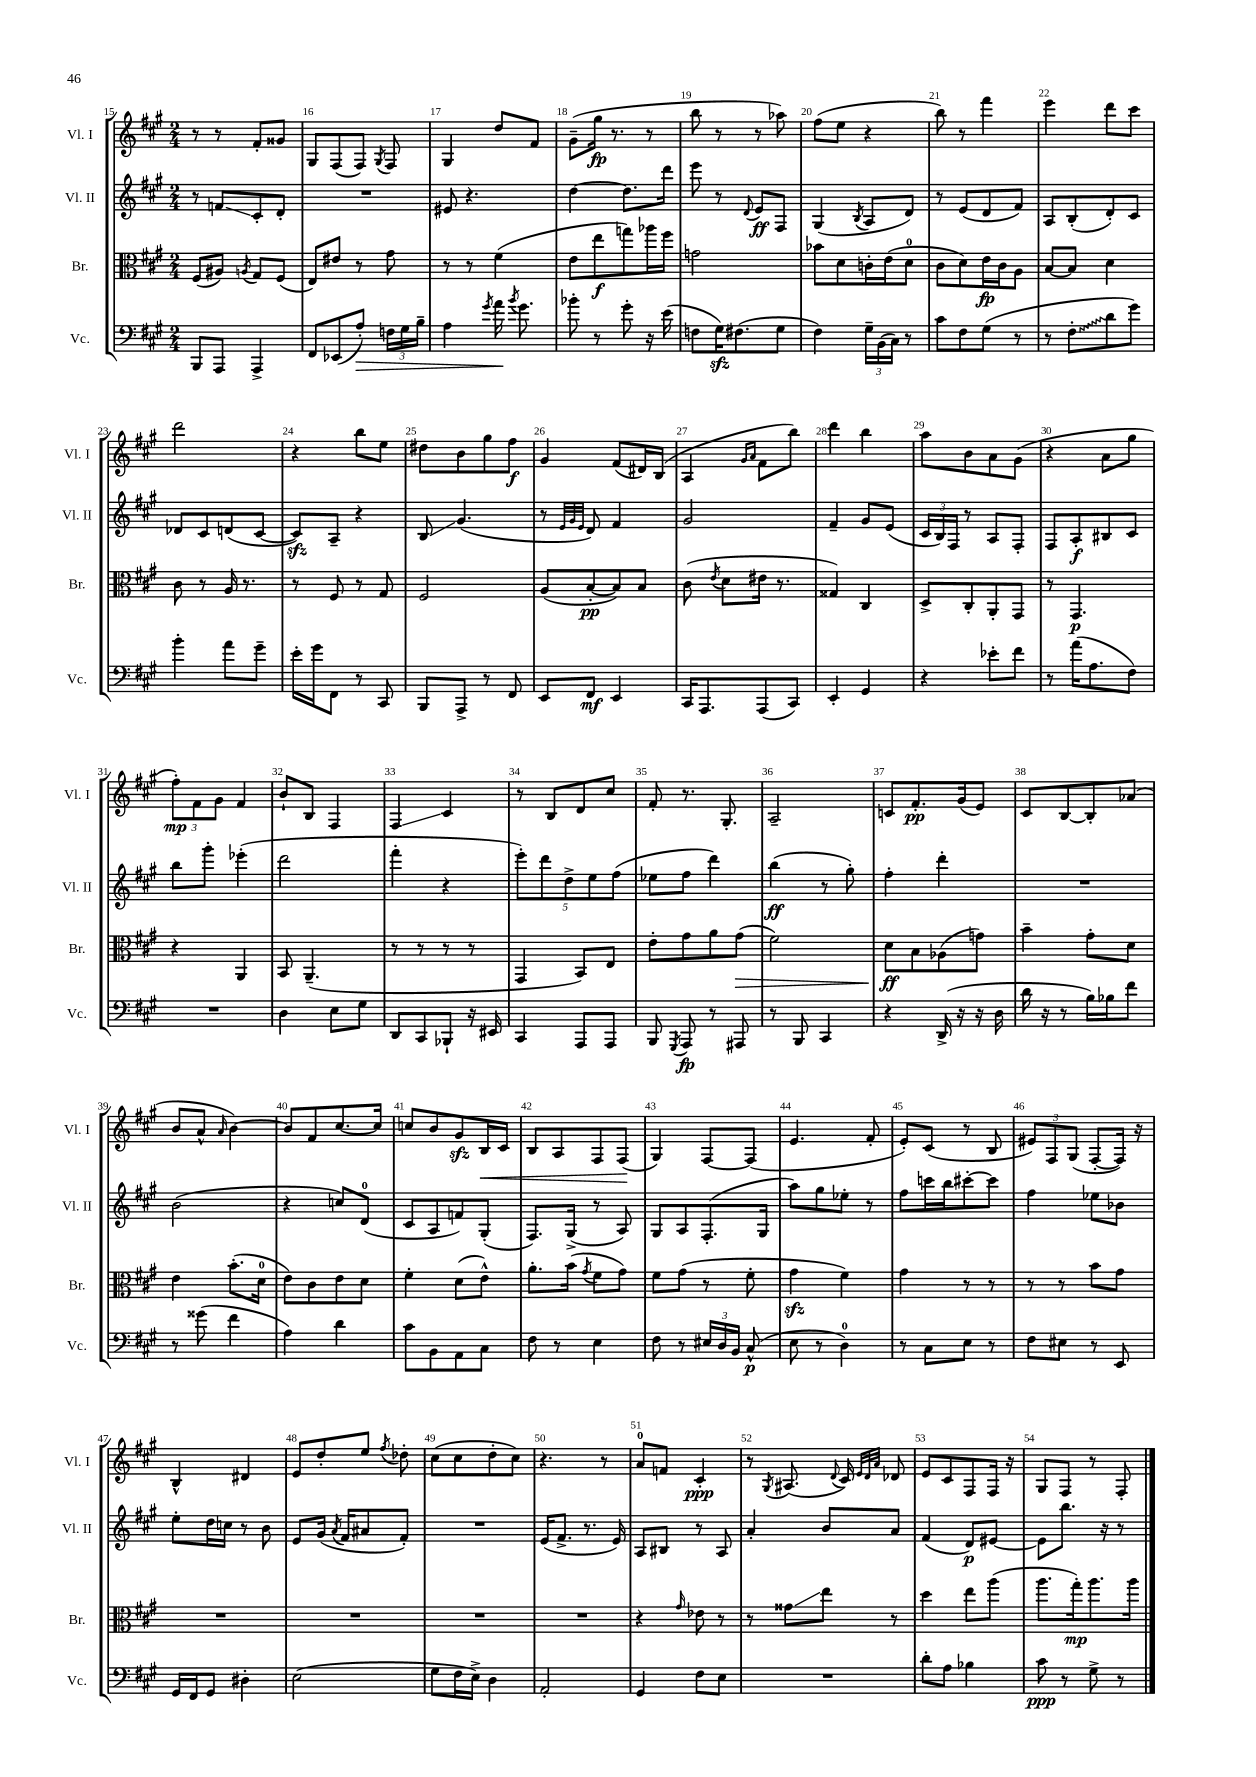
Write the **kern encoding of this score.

**kern	**kern	**kern	**kern
*staff4	*staff3	*staff2	*staff1
*clefF4	*clefC3	*clefG2	*clefG2
*k[f#c#g#]	*k[f#c#g#]	*k[f#c#g#]	*k[f#c#g#]
*M2/4	*M2/4	*M2/4	*M2/4
8BBB	(8F#	8r	8r
8AAA	8A#)	8f	8r
.	8qA	.	.
4AAA^	8G#	8c#'	8f#'
.	(8F#	8d'	8g##
=	=	=	=
8FF#	8E)	2r	8G#
(8EE-	8e#	.	(8F#
8A')	8r	.	8F#)
.	.	.	8qG#
24F	8g#	.	8F#
24G#	.	.	.
24B~	.	.	.
=	=	=	=
4A	8r	8e#	4G#
.	8r	4.r	.
8qg#	.	.	.
16a	(4f#	.	8dd
8qb	.	.	.
8.g#	.	.	.
.	.	.	8f#
=	=	=	=
8b-'	8e	[4dd	(8g#~
8r	8ee	.	16gg#
.	.	.	8.r
8g#'	8gg)	8.dd]	.
16r	16aa-	.	8r
(16e	16ff#	16ddd	.
=	=	=	=
8F	2g	8eee	8bb
16G#)	.	8r	8r
(8.F#	.	.	.
.	.	8qqd	.
.	.	8e	8r
8G#	.	8F#	8aa-)
=	=	=	=
4F#)	8b-	(4G#	(8ff#
.	8d	.	8ee
.	.	8qB	.
24G#~	16c'	8A	4r
(24BB	.	.	.
.	(16e	.	.
24C#)	.	.	.
8r	8d	8d)	.
=	=	=	=
8c#	8c#	8r	8bb)
8F#	8d)	(8e	8r
(8G#	16e	8d	4fff#
.	16c#	.	.
8r	8A	8f#)	.
=	=	=	=
8r	[8B	8A	4eee
8F#'	8B]	(8B'	.
8d	4d	8d')	8ddd
8g#)	.	8c#	8ccc#
=	=	=	=
4b'	8c#	8d-	2ddd
.	8r	8c#	.
8a	16A	(8d	.
.	8.r	.	.
8g#~	.	[8c#	.
=	=	=	=
16e'	8r	8c#])	4r
16g#	.	.	.
8FF#	8F#	8A~	.
8r	8r	4r	8bb
8CC#	8G#	.	8ee
=	=	=	=
8BBB	2F#	8B	8dd#
8AAA^	.	(4.g#	8b
8r	.	.	8gg#
8FF#	.	.	8ff#
=	=	=	=
8EE	(8A	8r	4g#
.	.	32qqe	.
.	.	32qqg#	.
.	.	32qqe	.
8FF#	[8B'	8d)	.
4EE	8B])	4f#	(8f#
.	8B	.	16d#)
.	.	.	(16B
=	=	=	=
16CC#	(8c#	2g#	4A
8.AAA	.	.	.
.	8qe	.	.
.	8d	.	.
.	.	.	16qqg#
.	.	.	16qqa
(8AAA	16e#	.	8f#
.	8.r	.	.
8CC#)	.	.	8bb)
=	=	=	=
4EE'	4G##)	4f#~	4ddd
4GG#	4C#	8g#	4bb
.	.	(8e	.
=	=	=	=
4r	8D^	24c#	8aa
.	.	24B)	.
.	.	24F#	.
.	8C#'	8r	8b
8e-'	8AA'	8A	8a
8f#	8GG#	8F#'	(8g#
=	=	=	=
8r	8r	8F#	4r
(16a	4.GG#	8A'	.
8.A	.	.	.
.	.	8B#	8a
8F#)	.	8c#	8gg#
=	=	=	=
2r	4r	8bb	12ff#')
.	.	.	12f#
.	.	8ggg#'	.
.	.	.	12g#
.	4AA	(4eee-'	4f#
=	=	=	=
4D	8BB	2ddd	8b`
.	(4.AA~	.	8B
8E	.	.	4F#
8G#	.	.	.
=	=	=	=
8DD	8r	4fff#'	4F#
8CC#	8r	.	.
8BBB-`	8r	4r	4c#
16r	8r	.	.
16EE#	.	.	.
=	=	=	=
4CC#	4GG#	10eee')	8r
.	.	10ddd	.
.	.	.	8B
.	.	10dd^	.
8AAA	8BB)	.	8d
.	.	10ee	.
8AAA	8E	.	8cc#
.	.	(10ff#	.
=	=	=	=
8BBB	8e'	8ee-	8f#'
8qGGG#	.	.	.
8AAA	8g#	8ff#	8.r
8r	8a	4ddd)	.
.	.	.	8.G#'
8AAA#	(8g#	.	.
=	=	=	=
8r	2f#)	(4bb	2A~
8BBB	.	.	.
4CC#	.	8r	.
.	.	8gg#')	.
=	=	=	=
4r	8d	4ff#'	8c
.	8B	.	8.f#'
(16DD^	(8A-	4ddd'	.
16r	.	.	(16g#
16r	8g)	.	8e)
16D	.	.	.
=	=	=	=
16d	4b~	2r	8c#
16r	.	.	.
8r	.	.	[8B
16B)	8g#'	.	8B']
16B-	.	.	.
8f#	8d	.	(8a-
=	=	=	=
8r	4e	(2b	8b
(8g##	.	.	8a^^
.	.	.	16qqa
4f#	(8.b'	.	[4b)
.	16d	.	.
=	=	=	=
4A)	8e)	4r	8b]
.	8c#	.	8f#
4d	8e	8cc)	[8.cc#
.	8d	(8d	.
.	.	.	16cc#]
=	=	=	=
8c#	4f#'	8c#	8cc
8BB	.	8A	8b
8AA	(8d	8f)	8g#
8C#	8e^^)	(8G#'	16B
.	.	.	16c#
=	=	=	=
8F#	8.a'	8.F#)	8B
8r	.	.	8A
.	(16b	(16G#^	.
.	8qg#	.	.
4E	8f#	8r	8F#
.	8g#)	8A)	(8F#
=	=	=	=
8F#	8f#	8G#	4G#)
8r	(8g#	8A	.
24E#	8r	(8.F#'	[8F#
24D	.	.	.
24BB	.	.	.
(8C#^^	8f#'	.	(8F#]
.	.	16G#	.
=	=	=	=
8E	4g#	8aa)	4.e
8r	.	8gg#	.
4D)	4f#)	8ee-'	.
.	.	8r	8f#'
=	=	=	=
8r	4g#	8ff#	8e')
8C#	.	16ccc	(8c#
.	.	16bb	.
8E	8r	[8ccc#'	8r
8r	8r	8ccc#]	8B
=	=	=	=
8F#	8r	4ff#	12e#)
.	.	.	12F#
8E#	8r	.	.
.	.	.	(12G#
8r	8b	8ee-	[8F#'
8EE	8g#	8b-	16F#])
.	.	.	16r
=	=	=	=
16GG#	2r	8ee'	4B^^
16FF#	.	.	.
8GG#	.	16dd	.
.	.	16cc	.
4D#'	.	8r	4d#
.	.	8b	.
=	=	=	=
(2E	2r	8e	8e
.	.	(16g#	8dd'
.	.	8qa	.
.	.	16f#	.
.	.	8a#	8ee
.	.	.	8qff#
.	.	8f#')	8dd-'
=	=	=	=
8G#	2r	2r	(8cc#
16F#	.	.	8cc#
16E^)	.	.	.
4D	.	.	8dd'
.	.	.	8cc#)
=	=	=	=
2AA'	2r	(16e	4.r
.	.	8.f#^	.
.	.	8.r	.
.	.	.	8r
.	.	16e)	.
=	=	=	=
4GG#	4r	8A	8a
.	.	8B#	8f
.	16qqg#	.	.
8F#	8e-	8r	4c#'
8E	8r	8A	.
=	=	=	=
2r	8r	4a'	8r
.	.	.	8qG#
.	8g##	.	(8.A#
.	8ee	8b	.
.	.	.	8qqd
.	.	.	16c#)
.	.	.	32qqe
.	.	.	32qqd
.	.	.	32qqa
.	8r	8a	8d-
=	=	=	=
8d'	4dd	(4f#	8e
8A	.	.	8c#
4B-	8ee	8d)	8F#
.	(8aa	[8e#	16F#
.	.	.	16r
=	=	=	=
8c#	8.aa	8e#]	8G#
8r	.	8.bb	8F#
.	16gg#')	.	.
8G#^	8.aa	.	8r
.	.	16r	.
8r	.	8r	8F#'
.	16aa	.	.
==	==	==	==
*-	*-	*-	*-
